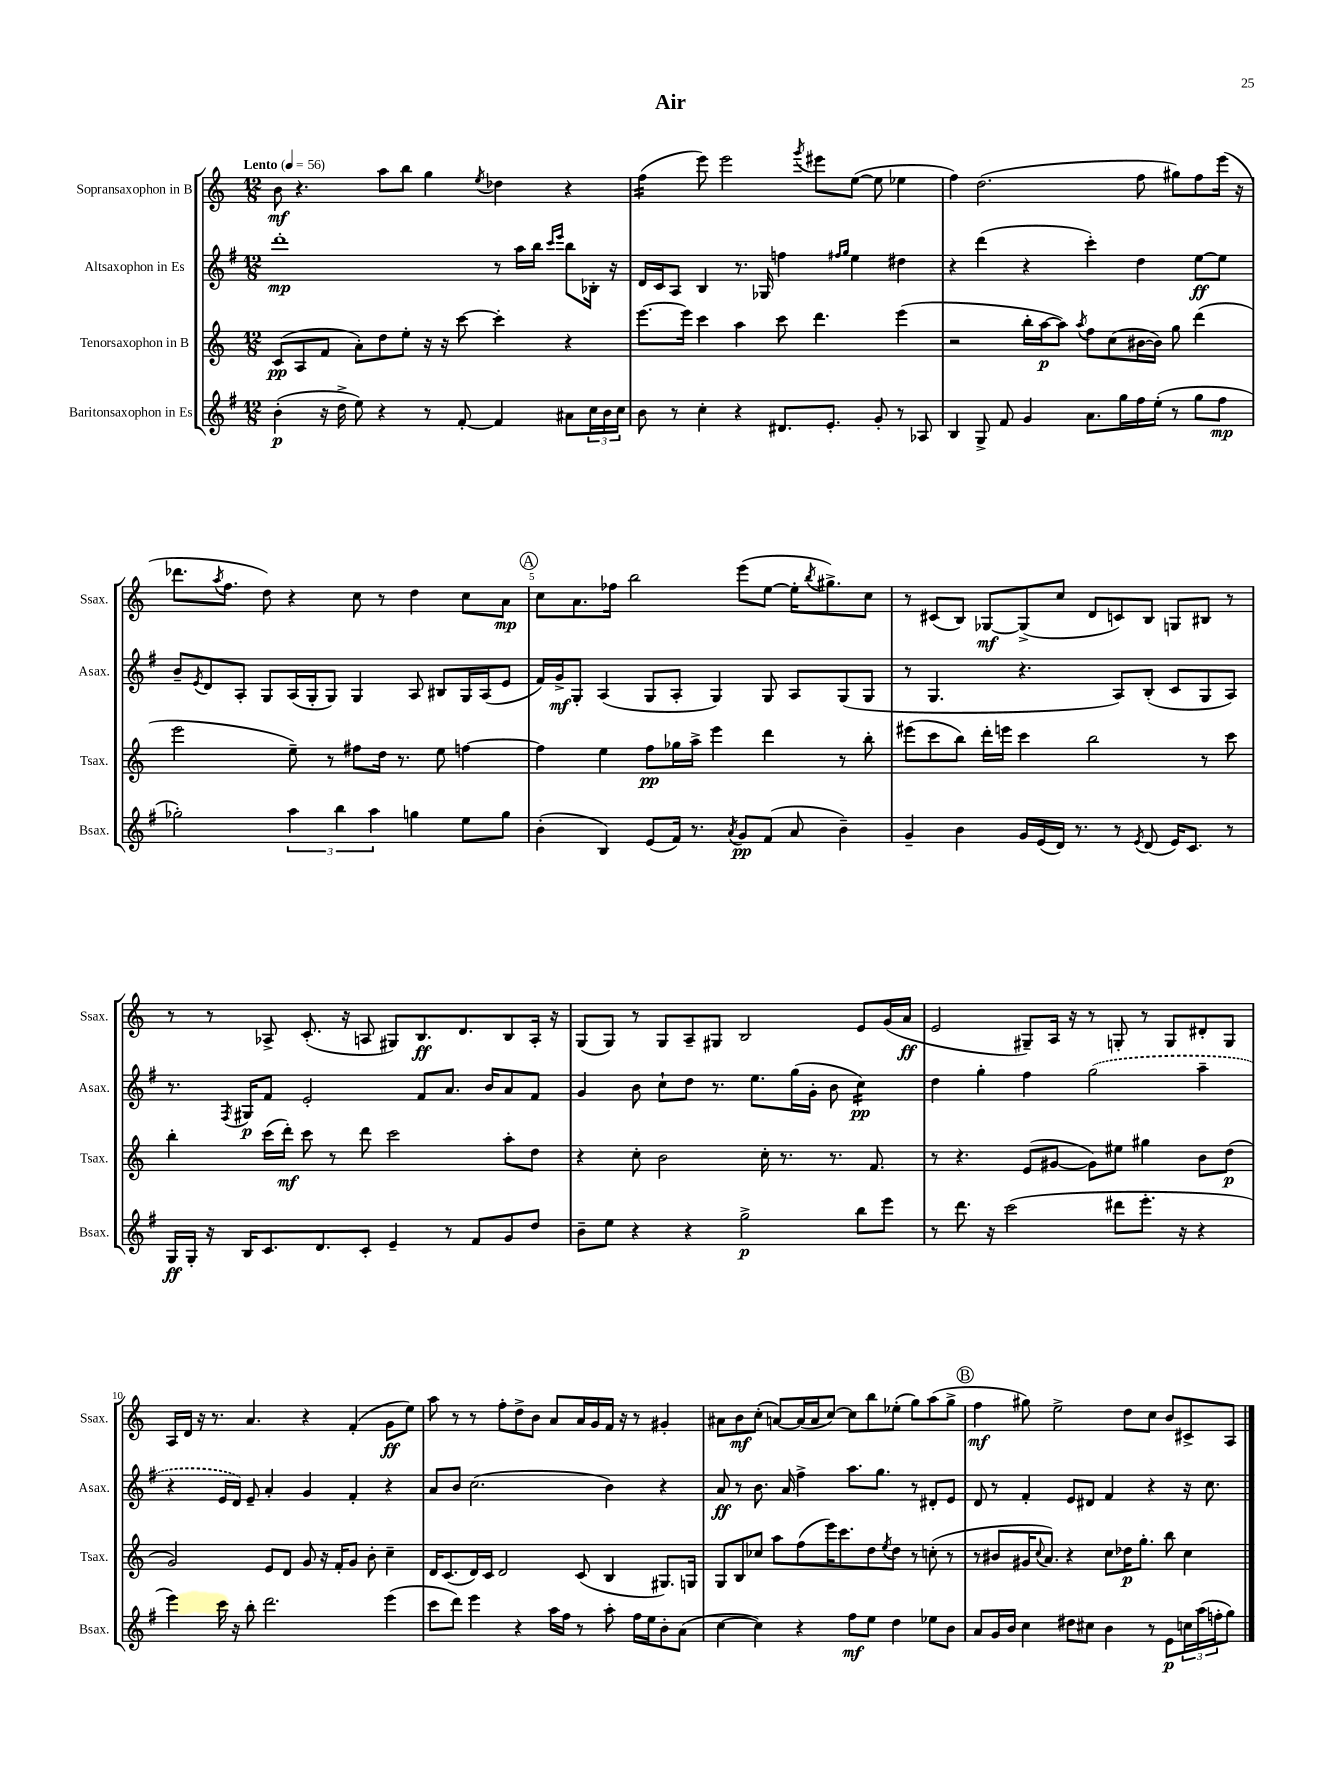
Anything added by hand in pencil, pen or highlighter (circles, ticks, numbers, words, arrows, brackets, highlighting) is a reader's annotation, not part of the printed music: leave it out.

**kern	**kern	**kern	**kern
*staff4	*staff3	*staff2	*staff1
*clefG2	*clefG2	*clefG2	*clefG2
*k[f#]	*k[]	*k[f#]	*k[]
*M12/8	*M12/8	*M12/8	*M12/8
*MM56	*MM56	*MM56	*MM56
(4b'\	(8c/L	1ddd'	8b\
.	8A/	.	4.r
16r	8f/J	.	.
16dd^\	.	.	.
8ee\)	8a'\L)	.	.
4r	8dd\	.	8aa\L
.	8ee'\J	.	8bb\J
8r	16r	.	4gg\
.	16r	.	.
[8f#'/	[8ccc\	.	.
.	.	.	8qee/
4f#/]	4ccc'\]	8r	4dd-\
.	.	16aa\LL	.
.	.	16bb\JJ	.
.	.	16qqccc/LL	.
.	.	16qqeee/JJ	.
8a#\L	4r	8bb\L	4r
24cc\L	.	16B-'\Jk	.
24b\	.	.	.
.	.	16r	.
24cc\JJ	.	.	.
=	=	=	=
8b\	[8.eee\L	16d/LL	(4ff\
.	.	16c/J	.
8r	.	8A/J	.
.	16eee\]Jk	.	.
4cc'\	4ccc\	4B/	8eee\)
.	.	.	2eee\
4r	4aa\	8.r	.
.	.	16G-/	.
8.d#/L	8ccc\	4ff\	.
.	.	.	8qggg/
.	4.ddd\	.	8eee#\L
8.e'/J	.	.	.
.	.	16qqff#/LL	.
.	.	16qqgg/JJ	.
.	.	4ee\	([8ee\J
8g'/	.	.	8ee\]
8r	(4eee\	4dd#\	4ee-\
8A-/	.	.	.
=	=	=	=
4B/	2r	4r	4ff\)
8G^/	.	(4ddd\	(2.dd\
8f#/	.	.	.
4g/	16bb'\LL	4r	.
.	[16aa\J	.	.
.	8aa\]J)	.	.
.	8qaa/	.	.
8.a\L	8ff\L	4ccc'\)	.
.	(8cc\	.	.
16gg\L	.	.	.
16ff#\	[16b#\L	4dd\	8ff\
(16ee'\JJ	16b#\]JJ)	.	.
8r	8gg\	.	8gg#\L)
8gg\L	(4ddd\	[8ee\L	8ff\
8ff#\J	.	8ee\]J	(16eee\Jk
.	.	.	16r
=	=	=	=
2gg-'\)	2eee\	8b~/L	8.ddd-\L
.	.	8qe/	.
.	.	8d/	.
.	.	.	8qaa/
.	.	.	8.ff\J
.	.	8A'/J	.
.	.	8G/L	8dd\)
6aa\	8ee~\)	(16A/L	4r
.	.	16G'/J	.
.	8r	8G/J)	.
6bb\	.	.	.
.	8ff#\L	4G/	8cc\
6aa\	.	.	.
.	16dd\Jk	.	8r
.	8.r	.	.
4gg\	.	8A/	4dd\
.	8ee\	8B#/L	.
8ee\L	[4ff\	16G/L	8cc\L
.	.	(16A/J	.
8gg\J	.	8e/J	8a\J
=	=	=	=
(4b'\	4ff\]	16f#/LL)	8cc\L
.	.	16g^/J	.
.	.	8G'/J	8.a\
4B/)	4ee\	(4A/	.
.	.	.	16ff-\Jk
.	.	.	2bb\
(8e/L	8ff\L	8G/L	.
16f#/Jk)	16gg-\L	8A'/J	.
8.r	16aa^\JJ	.	.
.	4eee\	4G/)	.
8qa/	.	.	.
8g/L	.	.	(8eee\L
(8f#/J	4ddd\	8G/	[8ee\J
8a/	.	8A/L	16ee'\]LK
.	.	.	8qbb/
.	.	.	8.gg#^\)
4b~\)	8r	(8G/	.
.	8bb'\	8G/J	8cc\J
=	=	=	=
4g~/	(8eee#\L	8r	8r
.	8ccc\	4.G/	(8c#/L
4b\	8bb\J)	.	8B/J)
.	16ddd'\LL	.	[8G-/L
.	16eee\JJ	.	.
16g/LL	4ccc\	4.r	(8G-^/]
(16e/	.	.	.
16d/JJ)	.	.	8cc/J
8.r	.	.	.
.	2bb\	.	8d/L
8r	.	8A/L)	8c/)
8qe/	.	.	.
(8d/	.	(8B'/J	8B/J
16e/LK)	.	8c/L	8G/L
8.c/J	.	.	.
.	8r	8G/	8B#/J
8r	8ccc\	8A/J)	8r
=	=	=	=
16G/LL	4bb'\	8.r	8r
16G'/JJ	.	.	.
16r	.	.	8r
.	.	8qF#/	.
16B/LK	.	16G#/LK	.
8.c/	(16ccc\LL	8f#/J	8A-^/
.	16ddd'\JJ)	.	.
.	8ccc\	2e'/	(8.c'/
8.d/	.	.	.
.	8r	.	.
.	.	.	16r
8c'/J	8ddd\	.	8A/
4e~/	2ccc\	.	8G#/L)
.	.	8f#/L	8.B/
8r	.	8.a/J	.
.	.	.	8.d/
8f#/L	.	.	.
.	.	16b/LK	.
8g/	8aa'\L	8a/	8B/
8dd/J	8dd\J	8f#/J	16A'/Jk
.	.	.	16r
=	=	=	=
8b~\L	4r	4g/	(8G/L
8ee\J	.	.	8G/J)
4r	8cc'\	8b\	8r
.	2b\	8cc`\L	8G/L
4r	.	8dd\J	8A~/
.	.	8.r	8G#/J
2gg^\	.	.	2B/
.	.	8.ee\L	.
.	16cc'\	.	.
.	8.r	.	.
.	.	(16gg\L	.
.	.	16g'\JJ	.
.	8.r	8b\	.
8bb\L	.	4cc\)	8e/L
.	8.f/	.	.
8eee\J	.	.	(16g/L
.	.	.	16a/JJ
=	=	=	=
8r	8r	4dd\	2e/
8.ddd\	4.r	.	.
.	.	4gg'\	.
16r	.	.	.
(2ccc\	.	.	.
.	(8e/L	4ff#\	8G#~/L)
.	[8g#/J	.	16A/Jk
.	.	.	16r
.	8g#\]L)	(2gg\	8r
8ddd#\L	8ee#\J	.	8G'/
8.eee'\J	4gg#\	.	8r
.	.	.	8G/L
16r	.	.	.
4r	8b\L	4aa~\	8d#'/
.	(8dd\J	.	8G/J
=	=	=	=
4eee\)	2g/)	4r	16A/LL
.	.	.	16d/JJ
.	.	.	16r
.	.	.	8.r
16ccc\	.	16e/LL	.
16r	.	16d/JJ)	.
8bb'\	.	8e~/	4.a/
2.ddd\	8e/L	4a'/	.
.	8d/J	.	.
.	8g/	4g/	4r
.	16r	.	.
.	16f'/LK	.	.
.	8g/J	4f#'/	(4f'/
.	8b'\	.	.
(4eee\	4cc~\	4r	8g\L
.	.	.	8ee\J)
=	=	=	=
8ccc\L	16d/LK	8a/L	8aa\
.	(8.c/	.	.
8ddd\J)	.	8b/J	8r
4eee\	16d/L)	(2.cc\	8r
.	16c/JJ	.	.
.	2d/	.	8ff'\L
4r	.	.	8dd^\
.	.	.	8b\J
16aa\LL	.	.	8a/L
16ff#\JJ	.	.	.
8r	(8c/	.	16a/L
.	.	.	16g/
8aa'\	4B/	4b\)	16f/JJ
.	.	.	16r
16ff#\LL	.	.	8r
16ee\J	.	.	.
8b'\	8.G#/L)	4r	4g#'/
(8a\J	.	.	.
.	16G/Jk	.	.
=	=	=	=
[4cc\	8G/L	8a/	8a#\L
.	8B/	8r	8b\
4cc\])	8cc-/J	8.b\	(8cc'\J
.	8aa\L	.	[8a/L)
.	.	16a/	.
4r	(8ff\	4ff#^\	(16a/]L
.	.	.	16a/J
.	16eee\K)	.	[8cc/J)
.	8.ccc\	.	.
8ff#\L	.	8.aa\L	8cc\]L
8ee\J	8dd\	.	8bb\
.	.	8.gg\J	.
.	8qee/	.	.
4dd\	8dd\J	.	(8ee-'\J
.	8r	8r	8gg\L)
8ee-\L	(8cc'\	8d#'/L	(8aa\
8b\J	8r	8e/J	8gg^\J
=	=	=	=
8a/L	8r	8d/	4ff\
16g/L	8b#/L	8r	.
16b/JJ	.	.	.
4cc\	16g#/K	4f#'/	8gg#\)
.	8qqcc/	.	.
.	8.a/J)	.	.
.	.	.	2ee^\
8dd#\L	4r	8e/L	.
8cc#\J	.	8d#/J	.
4b\	8cc\L	4f#/	.
.	16dd-\K	.	8dd\L
.	8.gg'\J	.	.
8r	.	4r	8cc\J
8e\L	8bb\	.	8b/L
24cc\L	4cc\	16r	8c#^/
(24aa\	.	.	.
.	.	8.cc\	.
24ff'\J	.	.	.
8gg\J)	.	.	8A/J
==	==	==	==
*-	*-	*-	*-
